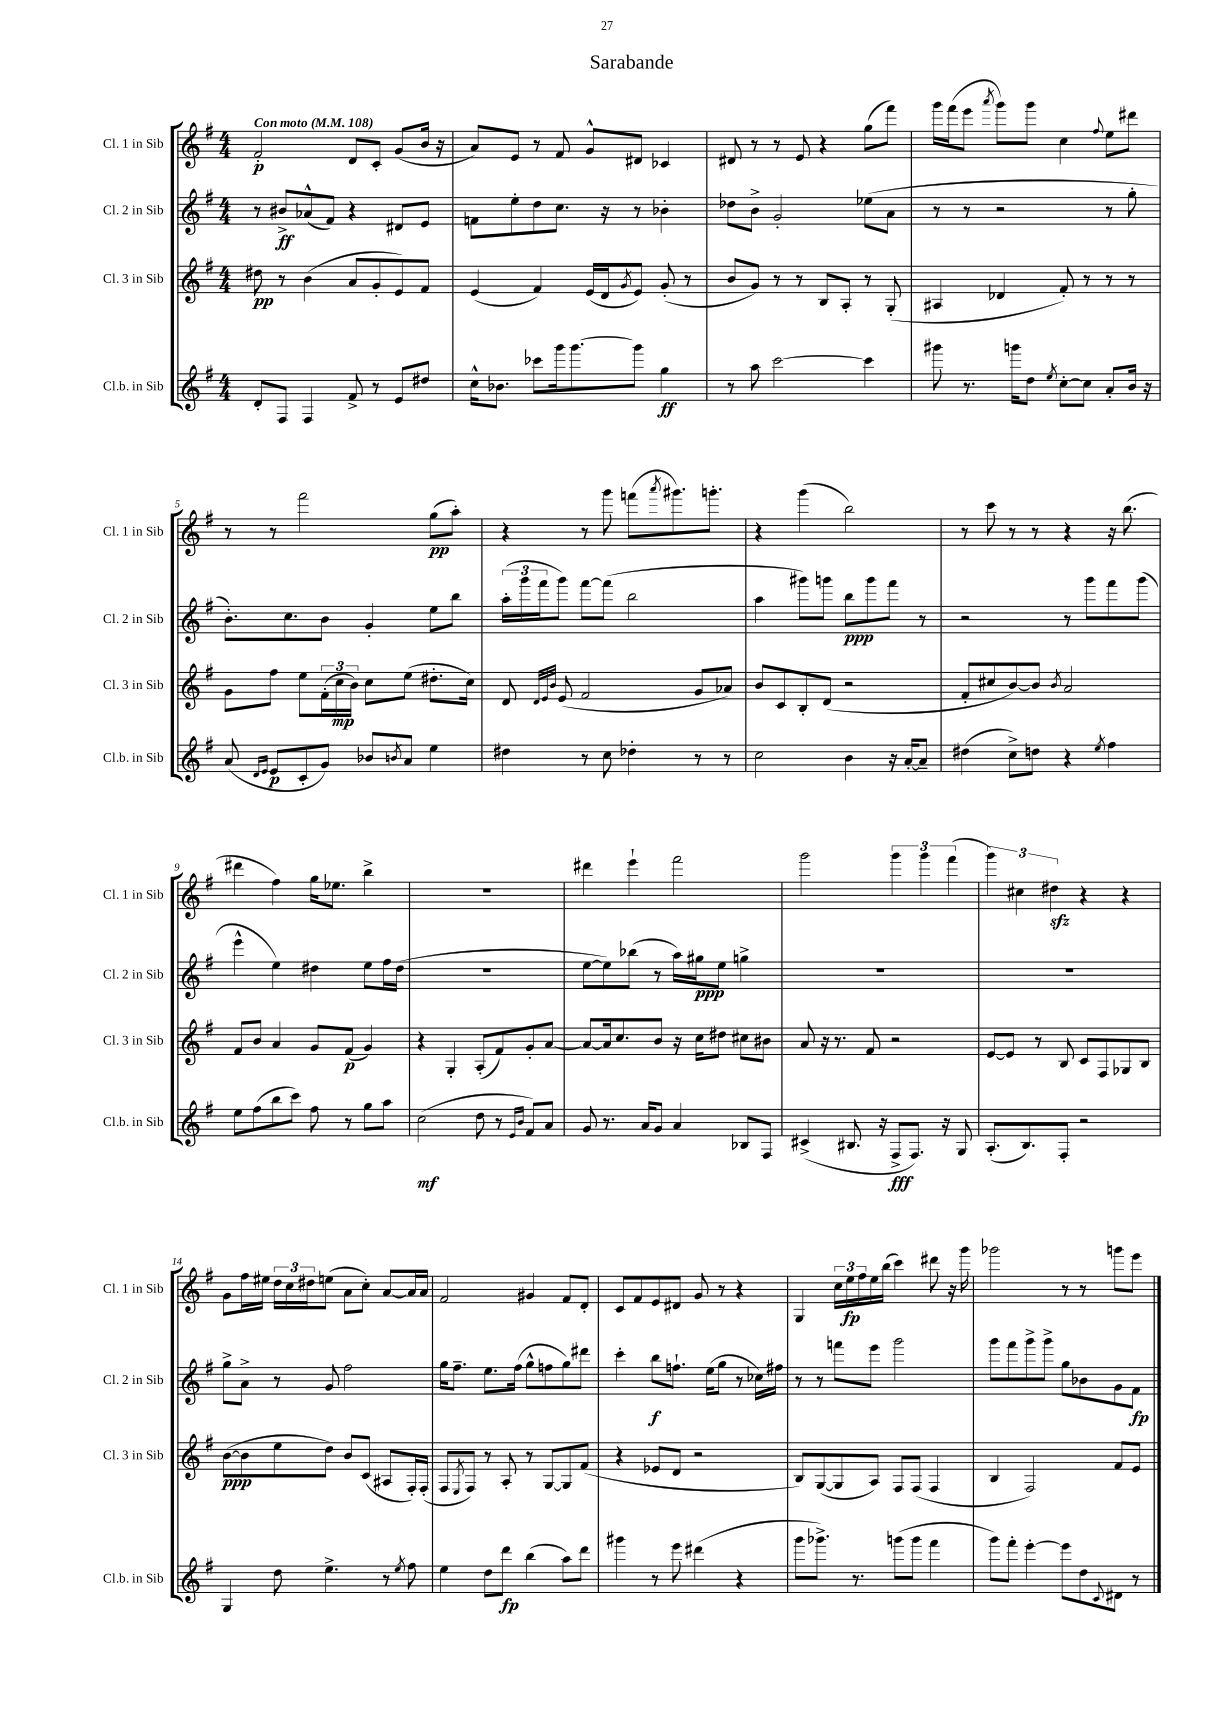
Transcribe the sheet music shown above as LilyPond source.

\header { title = "Sarabande" }
<<
\new StaffGroup <<
\new Staff = "s0" \with { instrumentName = "Cl. 1 in Sib" shortInstrumentName = "Cl. 1 in Sib" } {
    \clef treble \key g \major \numericTimeSignature \time 4/4 \tempo "Con moto" 4 = 108
    fis'2-.\p d'8 c'8-. g'8( b'16 r16 |
    a'8) e'8 r8 fis'8 g'8-^ dis'8 ces'4 |
    dis'8 r8 r8 e'8 r4 g''8( fis'''8) |
    g'''16 fis'''16( e'''8 \acciaccatura { a'''8 } g'''8) g'''8 c''4 \appoggiatura { fis''8 } e''8 dis'''8 |
    r8 r8 fis'''2 g''8\pp( a''8-.) |
    r4 r8 g'''8 f'''8( \acciaccatura { a'''8 } gis'''8.) g'''8.-. |
    r4 g'''4( b''2) |
    r8 c'''8 r8 r8 r4 r16 b''8.( |
    dis'''4 fis''4) g''16 ees''8. b''4-> |
    R1 |
    dis'''4 e'''4-! fis'''2 |
    g'''2 \tuplet 3/2 { g'''4 g'''4 fis'''4( } |
    \tuplet 3/2 { g'''4) cis''4 dis''4\sfz } r4 r4 |
    g'8 fis''16 eis''16 \tuplet 3/2 { d''16 c''16 dis''16 } e''8( a'8 c''8-.) a'8~ a'16 a'16 |
    fis'2 gis'4 fis'8 d'8-. |
    c'8 fis'8 e'8 dis'8 g'8 r8 r4 |
    g4 \tuplet 3/2 { c''16 e''16\fp fis''16 } e''16 b''16( c'''4) dis'''8 r16 g'''16 |
    ges'''2 r8 r8 g'''8 e'''8 \bar "|." |
}
\new Staff = "s1" \with { instrumentName = "Cl. 2 in Sib" shortInstrumentName = "Cl. 2 in Sib" } {
    \clef treble \key g \major \numericTimeSignature \time 4/4
    r8 bis'8->\ff aes'8-^( fis'8) r4 dis'8 e'8 |
    f'8 e''8-. d''8 c''8. r16 r8 bes'4-. |
    des''8 b'8-> g'2-. ees''8( a'8 |
    r8 r8 r2 r8 g''8-. |
    b'8.-.) c''8. b'8 g'4-. e''8 b''8 |
    \tuplet 3/2 { a''16-.( g'''16 fis'''16 } g'''8) fis'''8~ fis'''8( b''2 |
    a''4 gis'''8) g'''8 b''8\ppp g'''8 fis'''8 r8 |
    r2 r8 g'''8 fis'''8 g'''8( |
    e'''4-^ e''4) dis''4 e''8 fis''16 dis''16( |
    R1 |
    e''8~ e''8) bes''8( r8 a''16) gis''16\ppp e''8 g''4-> |
    R1 |
    R1 |
    g''8-> a'8-> r8 g'8 fis''2 |
    g''16 fis''8.-- e''8. fis''16( g''8-^ f''8 g''8) dis'''8 |
    c'''4-. b''8\f f''8.-! e''16( g''8 r8 ces''16) fis''16 |
    r8 r8 f'''8 e'''8 g'''2 |
    g'''8 fis'''8 g'''8-> g'''8-> g''8 bes'8 g'8 fis'8\fp \bar "|." |
}
\new Staff = "s2" \with { instrumentName = "Cl. 3 in Sib" shortInstrumentName = "Cl. 3 in Sib" } {
    \clef treble \key g \major \numericTimeSignature \time 4/4
    dis''8\pp r8 b'4( a'8 g'8-. e'8) fis'8 |
    e'4( fis'4) e'16( d'16 \acciaccatura { g'8 } e'8) g'8-.( r8 |
    b'8 g'8) r8 r8 b8 a8-. r8 g8-.( |
    ais4 des'4 fis'8-.) r8 r8 r8 |
    g'8 fis''8 e''8 \tuplet 3/2 { fis'16-.( c''16\mp b'16) } c''8 e''8( dis''8.-. c''16) |
    d'8 \grace { d'32 e'32 b'32 } e'8( fis'2 g'8 aes'8) |
    b'8 c'8 b8-. d'8( r2 |
    fis'8-. cis''8 b'8~) b'8 \acciaccatura { b'8 } a'2 |
    fis'8 b'8 a'4 g'8 fis'8\p( g'4) |
    r4 g4-. a8-.( fis'8) g'8-. a'8~ |
    a'8~ a'16 c''8. b'8 r16 c''16 dis''8 cis''8 bis'8 |
    a'8 r16 r8. fis'8 r2 |
    e'8~ e'8 r8 b8 c'8 fis8 ges8 b8 |
    b'8~\ppp( b'8 e''8 d''8) b'8 c'8( ais8 fis16-.) fis16-.( |
    fis8 \acciaccatura { e8 } fis8) r8 a8-. r8 g8~ g8 fis'8( |
    r4 ees'8 d'8 r2 |
    b8) g8~( g8 a8) fis8 fis8( fis4 |
    b4 fis2) fis'8 e'8 \bar "|." |
}
\new Staff = "s3" \with { instrumentName = "Cl.b. in Sib" shortInstrumentName = "Cl.b. in Sib" } {
    \clef treble \key g \major \numericTimeSignature \time 4/4
    d'8-. fis8 fis4 fis'8-> r8 e'8 dis''8 |
    c''16-^ bes'8. ces'''8 g'''16 g'''8.~ g'''8 g''4\ff |
    r8 a''8 c'''2~ c'''4 |
    gis'''8 r8. g'''16 d''8 \acciaccatura { e''8 } c''8~-. c''8 a'8-. b'16 r16 |
    a'8( \grace { d'16 e'16 } e'8\p c'8-. g'8) bes'8 \acciaccatura { b'8 } a'8 e''4 |
    dis''4 r8 c''8 des''4-. r8 r8 |
    c''2 b'4 r16 a'16~-. a'8-- |
    dis''4( c''8->) d''8 r4 \acciaccatura { e''8 } fis''4 |
    e''8 fis''8( b''8 c'''8) fis''8 r8 g''8 a''8 |
    c''2\mf( d''8 r8 \grace { e'16 b'16 } fis'8) a'8 |
    g'8 r8. a'16 g'8 a'4 bes8 fis8 |
    cis'4->( bis8. r16 fis8->\fff fis8.) r16 g8 |
    a8.-.( b8.) fis8-. r2 |
    g4 d''8 e''4.-> r8 \acciaccatura { e''8 } fis''8 |
    e''4 d''8 d'''8\fp b''4( a''8) d'''8 |
    gis'''4 r8 e'''8 dis'''4( r4 |
    g'''8 ges'''8.->) r8. g'''8( g'''8 fis'''4 |
    g'''8) fis'''8-. e'''4~-. e'''8 d''8 \appoggiatura { c'8 } dis'8 r8 \bar "|." |
}
>>
>>
